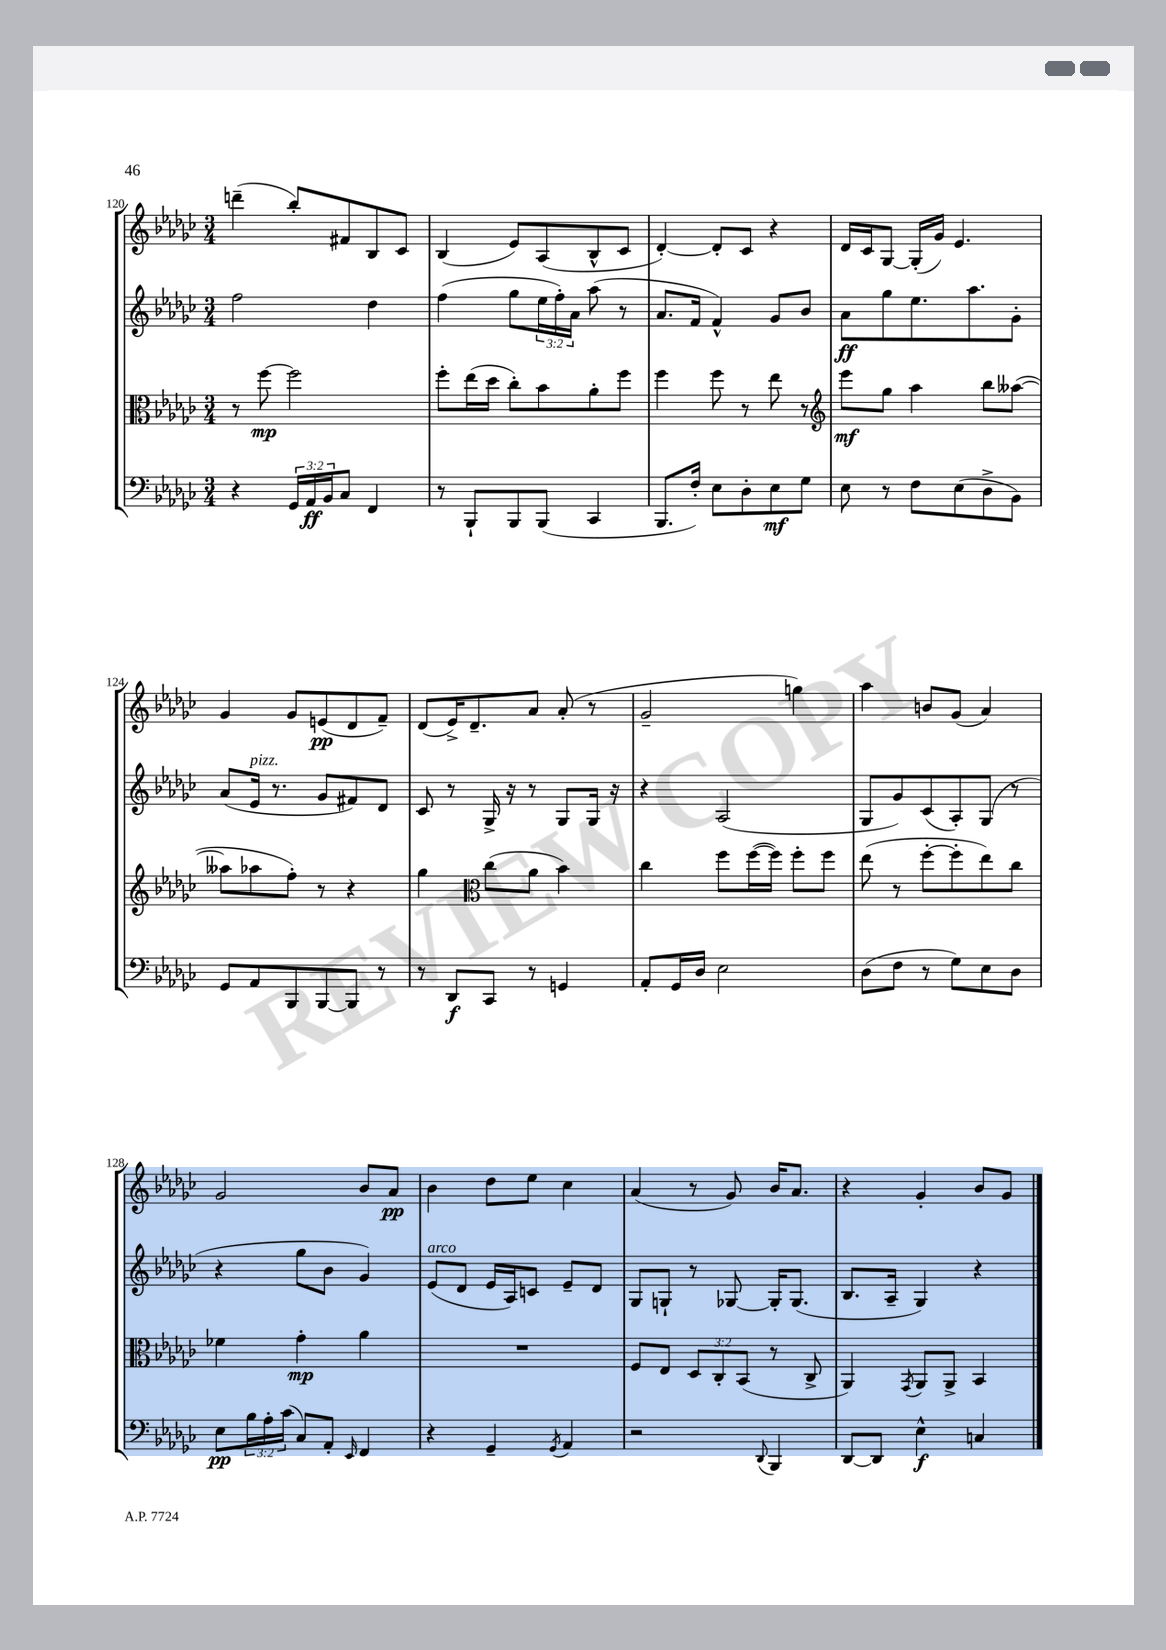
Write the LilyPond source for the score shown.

<<
\new StaffGroup <<
\new Staff = "s0" {
    \clef treble \key ges \major \numericTimeSignature \time 3/4
    d'''4--( bes''8-.) fis'8 bes8 ces'8 |
    bes4( ees'8) aes8( bes8-^ ces'8 |
    des'4~-.) des'8-. ces'8 r4 |
    des'16 ces'16 ges8~ ges16-.( ges'16) ees'4. |
    ges'4 ges'8 e'8\pp( des'8 f'8--) |
    des'8( ees'16->) des'8.-- aes'8 aes'8-.( r8 |
    ges'2-- g''4) |
    aes''4 b'8 ges'8( aes'4) |
    ges'2 bes'8 aes'8\pp |
    bes'4 des''8 ees''8 ces''4 |
    aes'4( r8 ges'8) bes'16 aes'8. |
    r4 ges'4-. bes'8 ges'8 \bar "|." |
}
\new Staff = "s1" {
    \clef treble \key ges \major \numericTimeSignature \time 3/4 \override Staff.TupletNumber.text = #tuplet-number::calc-fraction-text
    f''2 des''4 |
    f''4( ges''8 \tuplet 3/2 { ees''16 f''16-.) aes'16 } aes''8( r8 |
    aes'8. f'16 f'4-^) ges'8 bes'8 |
    aes'8\ff ges''8 ees''8. aes''8. ges'8-. |
    aes'8( ees'16^\markup { \italic "pizz." } r8. ges'8 fis'8) des'8 |
    ces'8 r8 ges16-> r16 r8 ges8 ges16 r16 |
    r4 aes2( |
    ges8 ges'8) ces'8( aes8-.) ges8( r8 |
    r4 ges''8 bes'8 ges'4) |
    ees'8^\markup { \italic "arco" }( des'8 ees'16 aes16) c'8 ees'8-- des'8 |
    ges8 g8-! r8 ges8~ ges16-. ges8.( |
    bes8. aes16-- ges4) r4 \bar "|." |
}
\new Staff = "s2" {
    \clef alto \key ges \major \numericTimeSignature \time 3/4 \override Staff.TupletNumber.text = #tuplet-number::calc-fraction-text
    r8 f''8~\mp f''2 |
    f''8-. ees''16( des''16 ces''8-.) bes'8 aes'8-. f''8 |
    f''4 f''8 r8 ees''8 r8 |
    \clef treble ees'''8\mf ges''8 aes''4 bes''8 aeses''8~( |
    aeses''8 aes''8 f''8-.) r8 r4 |
    ges''4 \clef alto ces''8( aes'8 bes'4) |
    ces''4 f''8 f''16~( f''16) f''8-. f''8 |
    ees''8( r8 f''8~-. f''8-. ees''8) ces''8 |
    fes'4 ges'4-.\mp aes'4 |
    R2. |
    f8 ees8 \tuplet 3/2 { des8 ces8-. bes,8( } r8 ces8-> |
    aes,4) \acciaccatura { ges,8 } aes,8 aes,8-> bes,4 \bar "|." |
}
\new Staff = "s3" {
    \clef bass \key ges \major \numericTimeSignature \time 3/4 \override Staff.TupletNumber.text = #tuplet-number::calc-fraction-text
    r4 \tuplet 3/2 { ges,16 aes,16\ff bes,16 } ces8 f,4 |
    r8 bes,,8-! bes,,8 bes,,8( ces,4 |
    bes,,8. f16-.) ees8 des8-. ees8\mf ges8 |
    ees8 r8 f8 ees8( des8-> bes,8) |
    ges,8 aes,8 bes,,8 bes,,8~ bes,,8 r8 |
    r8 des,8\f ces,8 r8 g,4 |
    aes,8-. ges,16 des16 ees2 |
    des8( f8 r8 ges8) ees8 des8 |
    ees8\pp \tuplet 3/2 { bes16 aes16-. ces'16( } ces8) aes,8-. \grace { ees,16 } f,4 |
    r4 ges,4-- \acciaccatura { ges,8 } aes,4 |
    r2 \appoggiatura { des,8 } bes,,4 |
    des,8~ des,8 ees4-^\f c4 \bar "|." |
}
>>
>>
\layout { \context { \Score currentBarNumber = #120 } }
